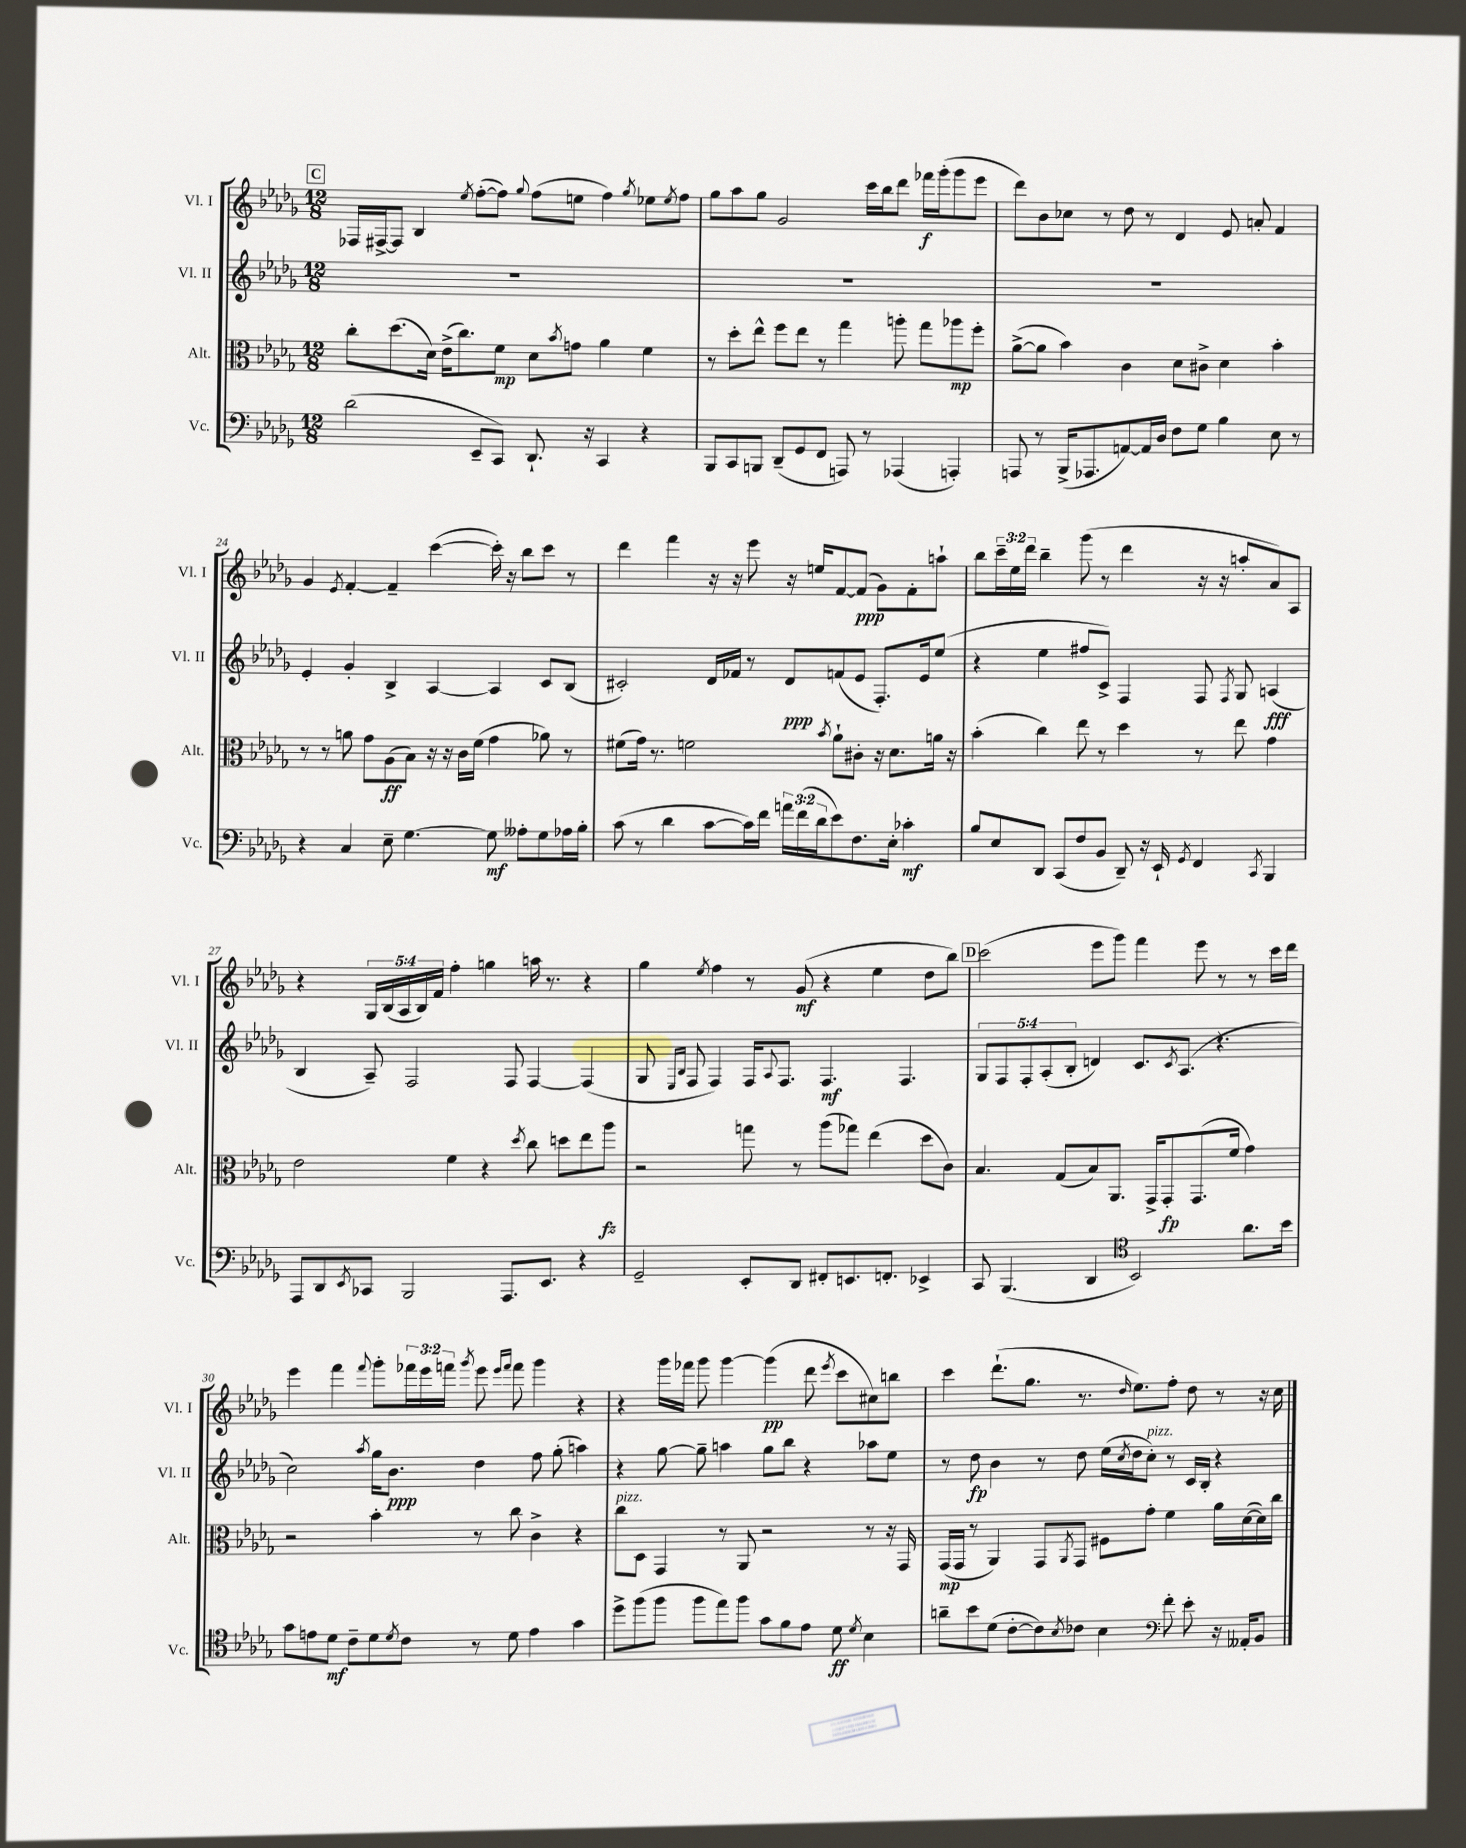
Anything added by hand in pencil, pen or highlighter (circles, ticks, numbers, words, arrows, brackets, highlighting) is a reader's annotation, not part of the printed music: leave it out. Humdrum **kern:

**kern	**dynam	**kern	**dynam	**kern	**dynam	**kern	**dynam
*part4	*part4	*part3	*part3	*part2	*part2	*part1	*part1
*staff4	*staff4	*staff3	*staff3	*staff2	*staff2	*staff1	*staff1
*I"Vc.	*	*I"Alt.	*	*I"Vl. II	*	*I"Vl. I	*
*I'Vc.	*	*I'Alt.	*	*I'Vl. II	*	*I'Vl. I	*
*clefF4	*	*clefC3	*	*clefG2	*	*clefG2	*
*k[b-e-a-d-g-]	*	*k[b-e-a-d-g-]	*	*k[b-e-a-d-g-]	*	*k[b-e-a-d-g-]	*
*M12/8	*	*M12/8	*	*M12/8	*	*M12/8	*
!!LO:REH:place=s1:t=C
=21	=21	=21	=21	=21	=21	=21	=21
(2d-\	.	8cc'\L	.	1.r	.	16F-X/LL	.
.	.	.	.	.	.	[16F#X^/J	.
.	.	(8.dd-\	.	.	.	8F#/J]	.
.	.	.	.	.	.	4B-/	.
.	.	16d-\Jk)	.	.	.	.	.
.	.	(16e-^\KL	.	.	.	.	.
.	.	8.cc\)	.	.	.	.	.
.	.	.	.	.	.	8qee-/	.
8EE-~/L	.	.	.	.	.	([8ff'\L	.
8CC/J)	.	8f\J	mp	.	.	8ff\J])	.
.	.	.	.	.	.	8qqgg-/	.
8.DD-`/	.	8d-\L	.	.	.	(8ff\L	.
.	.	8qb-/	.	.	.	.	.
.	.	8gn\J	.	.	.	8een\J	.
16r	.	.	.	.	.	.	.
4CC/	.	4a-\	.	.	.	4ff\)	.
.	.	.	.	.	.	8qgg-/	.
4r	.	4f\	.	.	.	8ee-X\L	.
.	.	.	.	.	.	8qee-/	.
.	.	.	.	.	.	8ff\J	.
=22	=22	=22	=22	=22	=22	=22	=22
8BBB-/L	.	8r	.	1.r	.	8gg-\L	.
8CC/	.	8dd-'\L	.	.	.	8aa-\	.
8BBBn/J	.	8ee-^^\J	.	.	.	8gg-\J	.
(8DD-~/L	.	8ff\L	.	.	.	2g-/	.
8GG-/	.	8ee-\J	.	.	.	.	.
8FF/J	.	8r	.	.	.	.	.
8AAAn/)	.	4gg-\	.	.	.	.	.
8r	.	.	.	.	.	16ccc\LL	.
.	.	.	.	.	.	16bb-\J	.
(4AAA-X/	.	8aan'\	.	.	.	8ddd-\J	.
.	.	8gg-\L	.	.	.	16fff-X\LL	f
.	.	.	.	.	.	(16ggg-'\J	.
4AAAn'/)	.	8aa-X\	mp	.	.	8ggg-\	.
.	.	8ff'\J	.	.	.	8eee-\J	.
=23	=23	=23	=23	=23	=23	=23	=23
8AAAn/	.	([8a-^\L	.	1.r	.	8ddd-\L)	.
8r	.	8a-\J]	.	.	.	8b-\	.
(16BBB-^/KL	.	4b-\)	.	.	.	8cc-X\J	.
8.AAA-X/	.	.	.	.	.	.	.
.	.	.	.	.	.	8r	.
[8AAn/)	.	4c\	.	.	.	8dd-\	.
16AA/L]	.	.	.	.	.	8r	.
16D-/JJ	.	.	.	.	.	.	.
8F\L	.	8d-\L	.	.	.	4d-/	.
8G-\J	.	8c#X^\J	.	.	.	.	.
4B-\	.	4d-\	.	.	.	8e-/	.
.	.	.	.	.	.	8an'/	.
8E-\	.	4b-'\	.	.	.	4f/	.
8r	.	.	.	.	.	.	.
!!LO:LB:g=z
=24	=24	=24	=24	=24	=24	=24	=24
4r	.	8r	.	4e-'/	.	4g-/	.
.	.	8r	.	.	.	.	.
.	.	.	.	.	.	8qe-/	.
4C/	.	8an\	.	4g-'/	.	[4f'/	.
.	.	8g-\L	.	.	.	.	.
8E-~\	.	(8A-\	ff	4B-^/	.	4f~/]	.
[4.G-\	.	8B-\J)	.	.	.	.	.
.	.	16r	.	[4A-/	.	([4ccc\	.
.	.	16r	.	.	.	.	.
.	.	16c\LL	.	.	.	.	.
.	.	(16f\JJ	.	.	.	.	.
8G-\]	mf	4g-\	.	4A-/]	.	16ccc'\])	.
.	.	.	.	.	.	16r	.
8A--X'\L	.	.	.	.	.	8bb-\L	.
8G-\	.	8a-X\)	.	8c/L	.	8ccc\J	.
16A-X\L	.	8r	.	(8B-/J	.	8r	.
16B-'\JJ	.	.	.	.	.	.	.
=25	=25	=25	=25	=25	=25	=25	=25
(8c\	.	(8f#X\L	.	2c#X'/)	.	4ddd-\	.
8r	.	16g-\Jk)	.	.	.	.	.
.	.	8.r	.	.	.	.	.
4d-\	.	.	.	.	.	4fff\	.
.	.	2fn\	.	.	.	.	.
[8c\L	.	.	.	16d-/LL	.	16r	.
.	.	.	.	16f-X/JJ	.	16r	.
16c\L])	.	.	.	8r	.	8eee-\	.
16f\JJ	.	.	.	.	.	.	.
24an\LL	.	.	.	8d-/L	ppp	16r	.
(24f\	.	.	.	.	.	.	.
.	.	.	.	.	.	16een/KL	.
24d-\J	.	.	.	.	.	.	.
.	.	8qb-/	.	.	.	.	.
8e-\)	.	8a-`\L	.	(8fn/	.	[8f/	.
8.F\	.	8c#X'\J	.	8e-/J	.	(8f/J]	ppp
.	.	16r	.	8.F'/L)	.	8g-\L)	.
16E-'\Jk	.	8.d-\L	.	.	.	.	.
4c-X'\	mf	.	.	.	.	8f'\	.
.	.	.	.	16e-/k	.	.	.
.	.	16an\Jk	.	(8ee-/J	.	8aan`\J	.
.	.	16r	.	.	.	.	.
=26	=26	=26	=26	=26	=26	=26	=26
8B-/L	.	(4b-'\	.	4r	.	8bb-\L	.
8E-/	.	.	.	.	.	24ccc~\L	.
.	.	.	.	.	.	24ee-\	.
.	.	.	.	.	.	24ddd-\JJ	.
8DD-/J	.	4cc\)	.	4ee-\	.	4bb-~\	.
(8CC/L	.	.	.	.	.	.	.
8F/	.	8ee-\	.	8ff#X/L	.	(8ggg-\	.
8BB-/J	.	8r	.	8c^/J)	.	8r	.
8DD-~/)	.	4dd-\	.	4F/	.	4ddd-\	.
16r	.	.	.	.	.	.	.
16EE-`/	.	.	.	.	.	.	.
8qGG-/	.	.	.	.	.	.	.
4FF/	.	8r	.	8F/	.	16r	.
.	.	.	.	.	.	16r	.
.	.	.	.	8qF/	.	.	.
.	.	8ee-\	.	8G-/	.	8aan'/L	.
8qCC/	.	.	.	.	.	.	.
4BBB-/	.	4g-\	.	(4An/	fff	8a-/)	.
.	.	.	.	.	.	8A-/J	.
!!LO:LB:g=z
=27	=27	=27	=27	=27	=27	=27	=27
8AAA-/L	.	2e-\	.	4B-/	.	4r	.
8DD-/	.	.	.	.	.	.	.
8qEE-/	.	.	.	.	.	.	.
8CC-X/J	.	.	.	8A-~/)	.	20G-/LL	.
.	.	.	.	.	.	(20B-/	.
.	.	.	.	.	.	20A-/	.
2BBB-/	.	.	.	2F/	.	.	.
.	.	.	.	.	.	20B-/)	.
.	.	.	.	.	.	20f/JJ	.
.	.	4f\	.	.	.	4ff'\	.
.	.	4r	.	.	.	4ggn\	.
8.AAA-/L	.	.	.	8F/	.	.	.
.	.	8qdd-/	.	.	.	.	.
.	.	8cc\	.	[4F/	.	16aan\	.
8.EE-/J	.	.	.	.	.	8.r	.
.	.	8ddn\L	.	.	.	.	.
4r	.	8ee-\	.	(4F/]	.	4r	.
.	.	8aa-\J	fz	.	.	.	.
=28	=28	=28	=28	=28	=28	=28	=28
2GG-~/	.	2r	.	8G-/	.	4gg-\	.
.	.	.	.	16qqE-/LL	.	.	.
.	.	.	.	16qqB-/JJ	.	.	.
.	.	.	.	8F/	.	.	.
.	.	.	.	.	.	8qee-/	.
.	.	.	.	4F/)	.	4ff\	.
8EE-'/L	.	8ggn\	.	16F/KL	.	8r	.
.	.	.	.	8qqA-/	.	.	.
.	.	.	.	8.F/J	.	.	.
8DD-/J	.	8r	.	.	.	(8g-/	mf
8FF#X'/L	.	(8aa-\L	.	4.F/	mf	4r	.
8.EEn/	.	8gg-X\J)	.	.	.	.	.
.	.	(4ee-\	.	.	.	4ee-\	.
8.FFn'/J	.	.	.	.	.	.	.
.	.	.	.	4.F/	.	.	.
4EE-X^/	.	8dd-\L	.	.	.	8dd-\L	.
.	.	8c\J)	.	.	.	8bb-\J)	.
!!LO:REH:place=s1:t=D
=29	=29	=29	=29	=29	=29	=29	=29
8CC/	.	4.B-/	.	10G-/L	.	(2ccc\	.
.	.	.	.	10F/	.	.	.
(4.BBB-/	.	.	.	.	.	.	.
.	.	.	.	10F'/	.	.	.
.	.	.	.	(10A-'/	.	.	.
.	.	(8G-/L	.	.	.	.	.
.	.	.	.	10B-'/J	.	.	.
4DD-/	.	8B-/)	.	4dn/)	.	8eee-\L	.
.	.	8.AA-/J	.	.	.	8ggg-\J)	.
*clefC4	*	*	*	*	*	*	*
2BB-/)	.	.	.	8.c/L	.	4fff\	.
.	.	16GG-^/KL	.	.	.	.	.
.	.	8GG-'/	fp	.	.	.	.
.	.	.	.	8qc/	.	.	.
.	.	.	.	(8.A-/J	.	.	.
.	.	(8.GG-/	.	.	.	8eee-\	.
.	.	.	.	4.r	.	8r	.
.	.	16f/Jk	.	.	.	.	.
8.a-\L	.	4g-\)	.	.	.	8r	.
.	.	.	.	.	.	16ccc\LL	.
16b-\Jk	.	.	.	.	.	16ddd-\JJ	.
!!LO:LB:g=z
=30	=30	=30	=30	=30	=30	=30	=30
8g-\L	.	2r	.	2cc\)	.	4eee-\	.
8en\	.	.	.	.	.	.	.
8d-\J	mf	.	.	.	.	4fff\	.
8c~\L	.	.	.	.	.	.	.
.	.	.	.	8qaa-/	.	8qqfff/	.
8d-\	.	4b-'\	.	16gg-\KL	.	8ggg-'\L	.
.	.	.	.	8.b-\J	ppp	.	.
8qd-/	.	.	.	.	.	.	.
8c\J	.	.	.	.	.	24fff-X\L	.
.	.	.	.	.	.	24eee-\	.
.	.	.	.	.	.	24fffn\JJ	.
.	.	.	.	.	.	8qggg-/	.
8r	.	8r	.	4dd-\	.	8eee-\	.
.	.	.	.	.	.	16qqeee-/LL	.
.	.	.	.	.	.	16qqfff/JJ	.
8d-\	.	8cc\	.	.	.	8fff\	.
4e\	.	4c^\	.	8ff\	.	4ggg-\	.
.	.	.	.	(8gg-'\	.	.	.
4g-\	.	4r	.	4aan\)	.	4r	.
=31	=31	=31	=31	=31	=31	=31	=31
!	!	!LO:TX:a:i:t=pizz.	!	!	!	!	!
8dd-^\L	.	8cc\L	.	4r	.	4r	.
(8ff\	.	8D-\J	.	.	.	.	.
8ff\J	.	4GG-/	.	[8gg-\	.	16ggg-\LL	.
.	.	.	.	.	.	16fff-X\JJ	.
8ff\L	.	.	.	8gg-~\]	.	8ggg-\	.
8ee-\)	.	8r	.	4aan\	.	[4ggg-\	.
8ff\J	.	8AA-/	.	.	.	.	.
8g-\L	.	2r	.	8gg-\L	.	(4ggg-\]	pp
8f\	.	.	.	8bb-\J	.	.	.
8e-\J	.	.	.	4r	.	8ddd-\	.
.	.	.	.	.	.	8qeee-/	.
8d-\	ff	.	.	.	.	8ccc\L	.
8qd-/	.	.	.	.	.	.	.
4B-\	.	8r	.	8aa-X\L	.	8cc#X\)	.
.	.	16r	.	8ee-\J	.	8bbn\J	.
.	.	16GG-/	.	.	.	.	.
=32	=32	=32	=32	=32	=32	=32	=32
8an~\L	.	(16GG-/LL	mp	8r	.	4ccc\	.
.	.	16GG-/JJ	.	.	.	.	.
8b-\	.	8r	.	8dd-\	fp	.	.
(8d-\J	.	4AA-/)	.	4b-\	.	(8.ddd-`\L	.
[8c'\L	.	.	.	.	.	.	.
.	.	.	.	.	.	8.gg-\J	.
8c\])	.	8GG-/L	.	8r	.	.	.
8qB-/	.	8qAA-/	.	.	.	.	.
8c-X\J	.	8GG-/J	.	8dd-\	.	8.r	.
4B-\	.	8F#X\L	.	(16ee-\LL	.	.	.
.	.	.	.	8qcc/	.	16qqdd-/	.
.	.	.	.	16dd-\J	.	8.ee-\L)	.
!	!	!	!	!LO:TX:a:i:t=pizz.	!	!	!
.	.	8g-'\J	.	8cc'\J)	.	.	.
*clefF4	*	*	*	*	*	*	*
8f'\	.	4f\	.	8r	.	8ff'\J	.
8e-'\	.	.	.	16c/LL	.	8dd-\	.
.	.	.	.	16B-'/JJ	.	.	.
16r	.	16a-\LL	.	4r	.	8r	.
16AA--X'/KL	.	([16d-\	.	.	.	.	.
8BB-/J	.	16d-\])	.	.	.	16r	.
.	.	16cc\JJ	.	.	.	16cc\	.
==	==	==	==	==	==	==	==
*-	*-	*-	*-	*-	*-	*-	*-
